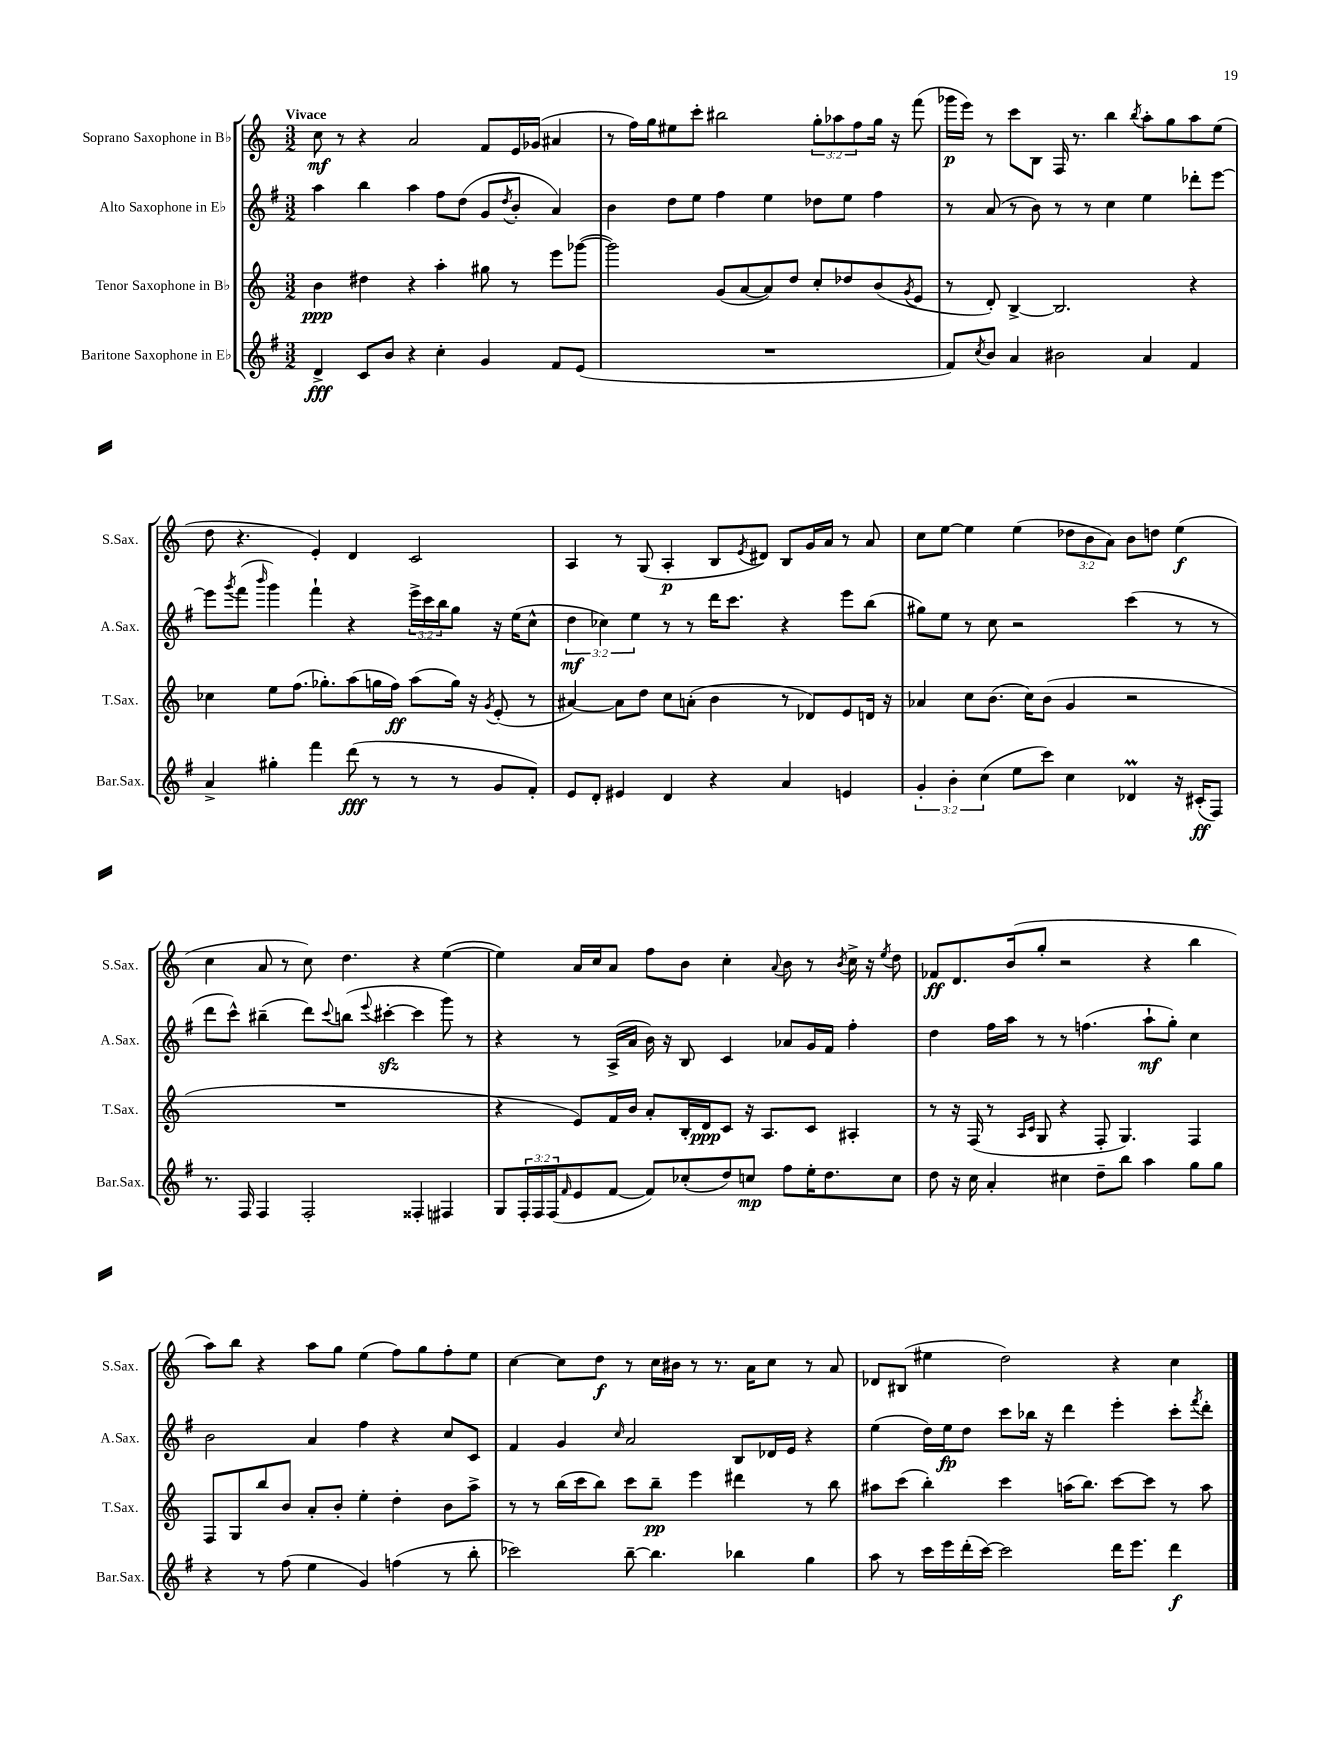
<<
\new StaffGroup <<
\new Staff = "s0" \with { instrumentName = "Soprano Saxophone in Bb" shortInstrumentName = "S.Sax." } {
    \clef treble \key c \major \numericTimeSignature \time 3/2 \override Staff.TupletNumber.text = #tuplet-number::calc-fraction-text \tempo "Vivace"
    c''8\mf r8 r4 a'2 f'8 e'16 ges'16( ais'4 |
    r8 f''16) g''16 eis''8 c'''8-. bis''2 \tuplet 3/2 { g''8-. aes''8 f''8 } g''16 r16 f'''8( |
    ges'''16\p e'''16) r8 c'''8 b8 f16 r8. b''4 \acciaccatura { b''8 } a''8-. g''8 a''8 e''8( |
    d''8 r4. e'4-.) d'4 c'2 |
    a4 r8 g8( a4-.\p b8 \acciaccatura { e'8 } dis'8) b8 g'16 a'16 r8 a'8 |
    c''8 e''8~ e''4 e''4( \tuplet 3/2 { des''8 b'8 a'8) } b'8 d''8 e''4\f( |
    c''4 a'8 r8 c''8) d''4. r4 e''4~( |
    e''4) a'16 c''16 a'8 f''8 b'8 c''4-. \appoggiatura { a'8 } b'8 r8 \acciaccatura { b'8 } c''16-> r16 \acciaccatura { e''8 } d''8 |
    fes'8\ff d'8. b'16( g''8-. r2 r4 b''4 |
    a''8) b''8 r4 a''8 g''8 e''4( f''8) g''8 f''8-. e''8 |
    c''4~ c''8 d''8\f r8 c''16 bis'16 r8 r8. a'16 c''8 r8 a'8 |
    des'8 bis8( eis''4 d''2) r4 c''4 \bar "|." |
}
\new Staff = "s1" \with { instrumentName = "Alto Saxophone in Eb" shortInstrumentName = "A.Sax." } {
    \clef treble \key g \major \numericTimeSignature \time 3/2 \override Staff.TupletNumber.text = #tuplet-number::calc-fraction-text
    a''4 b''4 a''4 fis''8 d''8( g'8 \acciaccatura { d''8 } b'8-. a'4) |
    b'4 d''8 e''8 fis''4 e''4 des''8 e''8 fis''4 |
    r8 a'8( r8 b'8) r8 r8 c''4 e''4 des'''8-. e'''8~ |
    e'''8 \acciaccatura { g'''8 } fis'''8( \grace { b'''16 } g'''4) fis'''4-! r4 \tuplet 3/2 { e'''16-> c'''16 b''16 } g''8 r16 e''16( c''8-^ |
    \tuplet 3/2 { d''4\mf ces''4) e''4 } r8 r8 d'''16 c'''8. r4 e'''8 b''8( |
    gis''8) e''8 r8 c''8 r2 c'''4( r8 r8 |
    d'''8 c'''8-^) bis''4--( d'''8) \appoggiatura { c'''8 } b''8( \appoggiatura { e'''8 } cis'''4~-.\sfz cis'''4 g'''8) r8 |
    r4 r8 a16->( a'16 b'16) r16 b8 c'4 aes'8 g'16 fis'16 fis''4-. |
    d''4 fis''16 a''16 r8 r8 f''4.( a''8-!\mf g''8-.) c''4 |
    b'2 a'4 fis''4 r4 c''8 c'8 |
    fis'4 g'4 \grace { c''16 } a'2 b8 des'16 e'16 r4 |
    e''4( d''16) e''16\fp d''8 c'''8 bes''16 r16 d'''4 e'''4-. c'''8-. \acciaccatura { fis'''8 } d'''8-. \bar "|." |
}
\new Staff = "s2" \with { instrumentName = "Tenor Saxophone in Bb" shortInstrumentName = "T.Sax." } {
    \clef treble \key c \major \numericTimeSignature \time 3/2
    b'4\ppp dis''4 r4 a''4-. gis''8 r8 e'''8 ges'''8~( |
    ges'''2) g'8( a'8~ a'8) d''8 c''8-. des''8 b'8( \acciaccatura { g'8 } e'8 |
    r8 d'8-.) b4~-> b2. r4 |
    ces''4 e''8 f''8.( ges''8.-.) a''8( g''16 f''16\ff) a''8( g''16) r16 \acciaccatura { g'8 } e'8-.( r8 |
    ais'4~) ais'8 d''8 c''8 a'8-.( b'4 r8 des'8) e'8 d'16 r16 |
    aes'4 c''8 b'8.( c''16) b'8( g'4 r2 |
    R1. |
    r4 e'8) f'16 b'16 a'8-. b16-. d'16\ppp c'8 r16 a8. c'8 ais4-. |
    r8 r16 f16( r8 \grace { a16 c'16 } g8 r4 f8-. g4.) f4 |
    f8 g8 b''8 b'8 a'8-. b'8-. e''4-. d''4-. b'8 a''8-> |
    r8 r8 b''16( c'''16 b''8) c'''8 b''8--\pp e'''4 dis'''4 r8 b''8 |
    ais''8 c'''8( b''4-.) c'''4 a''16( b''8.) c'''8~ c'''8 r8 a''8 \bar "|." |
}
\new Staff = "s3" \with { instrumentName = "Baritone Saxophone in Eb" shortInstrumentName = "Bar.Sax." } {
    \clef treble \key g \major \numericTimeSignature \time 3/2 \override Staff.TupletNumber.text = #tuplet-number::calc-fraction-text
    d'4->\fff c'8 b'8 r4 c''4-. g'4 fis'8 e'8( |
    R1. |
    fis'8) \acciaccatura { c''8 } b'8 a'4 bis'2 a'4 fis'4 |
    a'4-> gis''4-. fis'''4 d'''8\fff( r8 r8 r8 g'8 fis'8-.) |
    e'8 d'8-. eis'4 d'4 r4 a'4 e'4 |
    \tuplet 3/2 { g'4-. b'4-. c''4( } e''8 c'''8) c''4 des'4\prall r16 cis'16-.\ff( fis8) |
    r8. fis16 fis4 fis2-. fisis4-. fis4 |
    g8 \tuplet 3/2 { fis16-. fis16 fis16( } \grace { fis'16 } e'8 fis'8~ fis'8) ces''8-.( d''8) c''8\mp fis''8 e''16-. d''8. c''8 |
    d''8 r16 c''16 a'4-. cis''4 d''8-- b''8 a''4 g''8 g''8 |
    r4 r8 fis''8( e''4 g'4) f''4( r8 b''8-. |
    ces'''2) b''8~-- b''4. bes''4 g''4 |
    a''8 r8 c'''16 e'''16 d'''16-.( c'''16~) c'''2 d'''16 e'''8. d'''4\f \bar "|." |
}
>>
>>
\layout { \context { \Score \remove "Bar_number_engraver" } }
